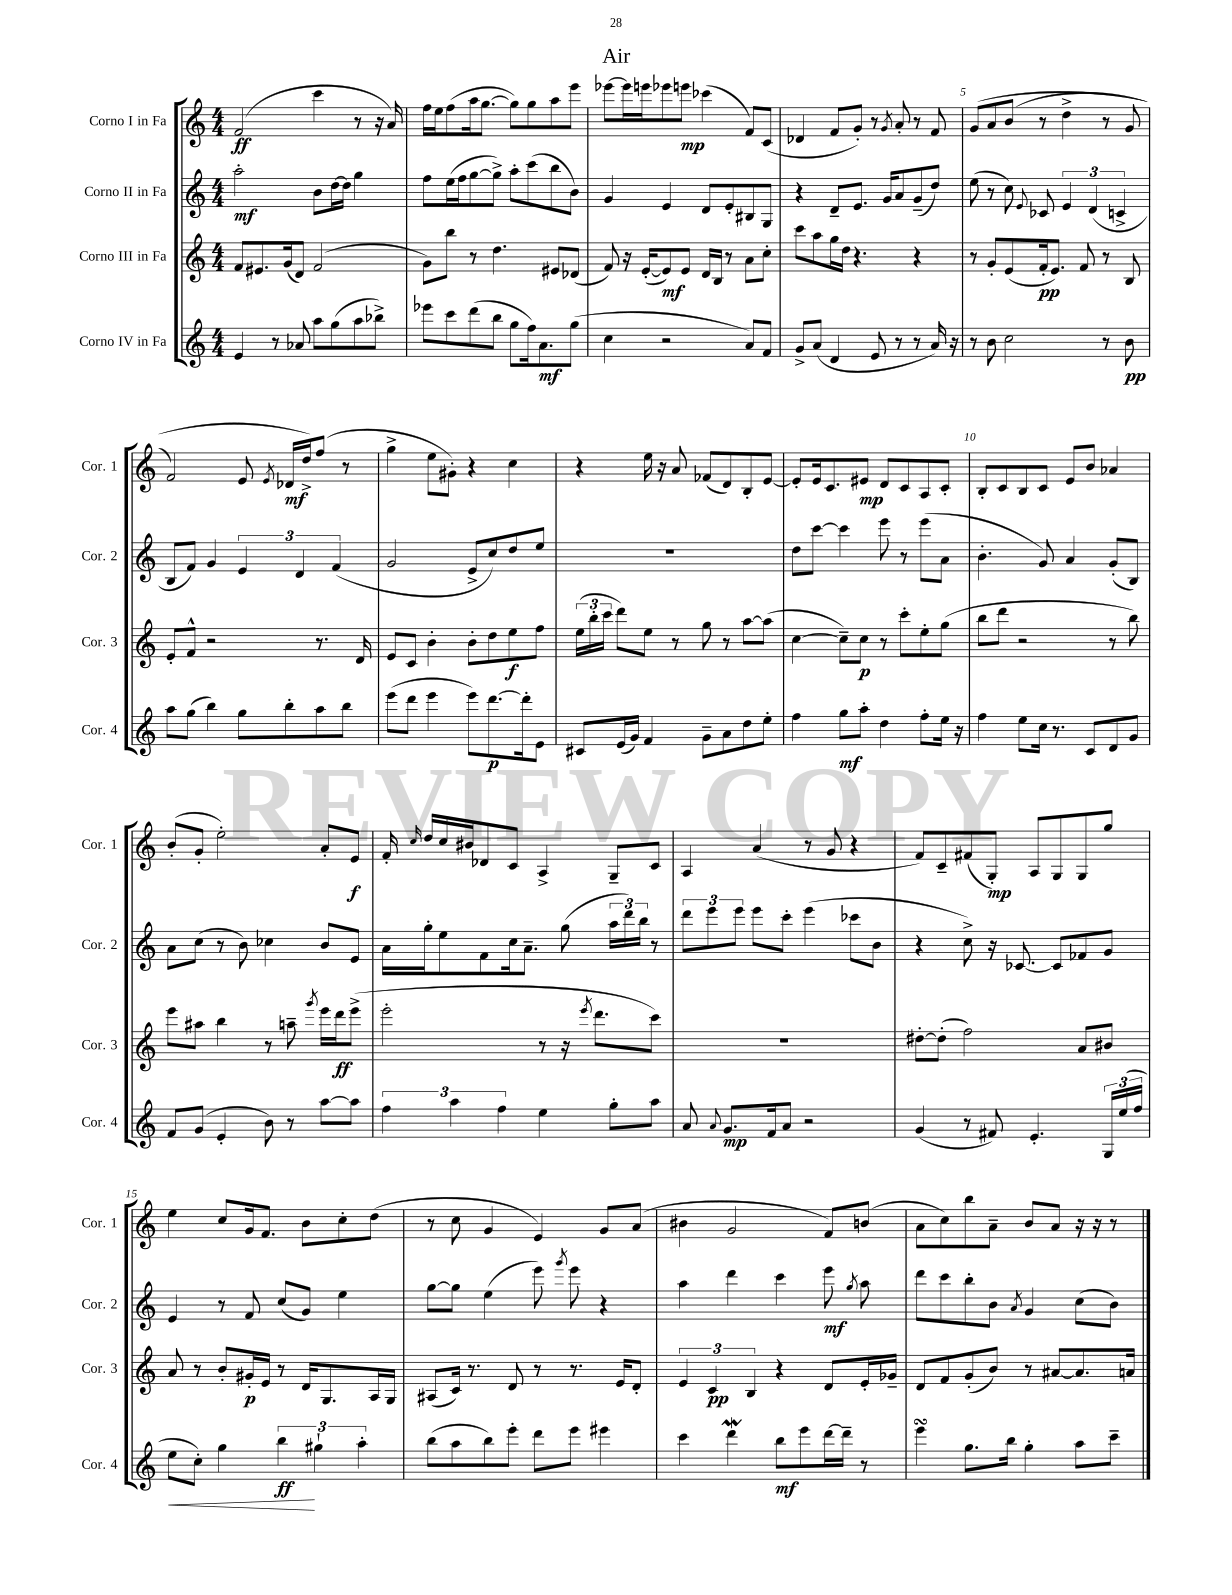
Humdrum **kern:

**kern	**dynam	**kern	**dynam	**kern	**dynam	**kern	**dynam
*part4	*part4	*part3	*part3	*part2	*part2	*part1	*part1
*staff4	*staff4	*staff3	*staff3	*staff2	*staff2	*staff1	*staff1
*I"Corno IV in Fa	*	*I"Corno III in Fa	*	*I"Corno II in Fa	*	*I"Corno I in Fa	*
*I'Cor. 4	*	*I'Cor. 3	*	*I'Cor. 2	*	*I'Cor. 1	*
*clefG2	*	*clefG2	*	*clefG2	*	*clefG2	*
*k[]	*	*k[]	*	*k[]	*	*k[]	*
*M4/4	*	*M4/4	*	*M4/4	*	*M4/4	*
=1	=1	=1	=1	=1	=1	=1	=1
4e/	.	8f/L	.	2aa'\	mf	(2f/	ff
.	.	8.e#X/	.	.	.	.	.
8r	.	.	.	.	.	.	.
.	.	(16g/k	.	.	.	.	.
8a-X/	.	8d/J)	.	.	.	.	.
8aa\L	.	(2f/	.	8b\L	.	4ccc\	.
(8gg\	.	.	.	[16dd\L	.	.	.
.	.	.	.	16dd\JJ]	.	.	.
8aa\	.	.	.	4gg\	.	8r	.
8bb-X^\J)	.	.	.	.	.	16r	.
.	.	.	.	.	.	16a/)	.
=2	=2	=2	=2	=2	=2	=2	=2
8eee-X\L	.	8g\L)	.	8ff\L	.	16ff\LL	.
.	.	.	.	.	.	16ee\J	.
8ccc\	.	8bb\J	.	(16ee\L	.	(8ff\	.
.	.	.	.	16ff\J	.	.	.
(8ddd\	.	8r	.	[8gg\	.	16aa\k	.
.	.	.	.	.	.	[8.gg\J	.
8bb\J	.	4.dd\	.	8gg^\J])	.	.	.
8gg\L	.	.	.	8aa'\L	.	8gg\L])	.
16ff\k)	.	.	.	(8ccc\	.	8gg\	.
8.a\	mf	.	.	.	.	.	.
.	.	8e#X/L	.	8bb\	.	8aa\	.
(8gg\J	.	(8d-X/J	.	8b\J)	.	8eee\J	.
=3	=3	=3	=3	=3	=3	=3	=3
4cc\	.	8f/)	.	4g/	.	[8eee-X\L	.
.	.	16r	.	.	.	16eee-\L]	.
.	.	([16e'/KL	.	.	.	16eeen\J	.
2r	.	8e/])	mf	4e/	.	8eee-X\	.
.	.	8e/J	.	.	.	8eeen\J	mp
.	.	16d/LL	.	8d/L	.	(4ccc-X\	.
.	.	16B/JJ	.	.	.	.	.
.	.	8r	.	8e'/	.	.	.
8a/L)	.	8a\L	.	8B#X/	.	8f/L)	.
8f/J	.	8cc'\J	.	8G/J	.	(8c/J	.
=4	=4	=4	=4	=4	=4	=4	=4
8g^/L	.	8ccc\L	.	4r	.	4d-X/	.
(8a/J	.	8aa\	.	.	.	.	.
4d/	.	16gg\L	.	8d~/L	.	8f/L	.
.	.	16dd\JJ	.	.	.	.	.
.	.	4.r	.	8.e/J	.	8g'/J)	.
8e/	.	.	.	.	.	8r	.
.	.	.	.	16g/KL	.	.	.
.	.	.	.	.	.	8qg/	.
8r	.	.	.	8a/	.	8a'/	.
8r	.	4r	.	(8g~/	.	8r	.
16a/)	.	.	.	8dd/J)	.	8f/	.
16r	.	.	.	.	.	.	.
=5	=5	=5	=5	=5	=5	=5	=5
8r	.	8r	.	(8ee\	.	(8g/L	.
8b\	.	8g'/L	.	8r	.	8a/	.
2cc\	.	(8e/	.	8cc\)	.	(8b/J	.
.	.	.	.	8qqe/	.	.	.
.	.	16f'/k	pp	8c-X/	.	8r	.
.	.	8.e/J)	.	.	.	.	.
.	.	.	.	6e/	.	4dd^\	.
.	.	8f/	.	.	.	.	.
.	.	.	.	(6d/	.	.	.
8r	.	8r	.	.	.	8r	.
.	.	.	.	6cn^/	.	.	.
8b\	pp	8B/	.	.	.	8g/	.
!!LO:LB:g=z
=6	=6	=6	=6	=6	=6	=6	=6
8aa\L	.	8e'/L	.	8B/L	.	2f/)	.
(8gg\J	.	8f^^/J	.	8f/J)	.	.	.
4bb\)	.	2r	.	4g/	.	.	.
8gg\L	.	.	.	6e/	.	8e/	.
.	.	.	.	.	.	8qe/	.
8bb'\	.	.	.	.	.	16d-X/LL	mf
.	.	.	.	6d/	.	.	.
.	.	.	.	.	.	16dd^/J)	.
8aa\	.	8.r	.	.	.	(8ff/J	.
.	.	.	.	(6f/	.	.	.
8bb\J	.	.	.	.	.	8r	.
.	.	16d/	.	.	.	.	.
=7	=7	=7	=7	=7	=7	=7	=7
(8eee\L	.	8e/L	.	2g/	.	4gg^\	.
8ddd\J	.	8c/J	.	.	.	.	.
4eee\	.	4b'\	.	.	.	8ee\L	.
.	.	.	.	.	.	8g#X'\J)	.
8eee\L)	.	8b'\L	.	8e^/L	.	4r	.
[8.ddd\	p	8dd\	.	8cc/)	.	.	.
.	.	8ee\	f	8dd/	.	4cc\	.
16ddd'\k]	.	.	.	.	.	.	.
8e\J	.	8ff\J	.	8ee/J	.	.	.
=8	=8	=8	=8	=8	=8	=8	=8
8c#X/L	.	(24ee\LL	.	1r	.	4r	.
.	.	24bb'\	.	.	.	.	.
.	.	24ccc\JJ	.	.	.	.	.
(16e/L	.	8ddd\L)	.	.	.	.	.
16g/JJ)	.	.	.	.	.	.	.
4f/	.	8ee\J	.	.	.	16ee\	.
.	.	.	.	.	.	16r	.
.	.	8r	.	.	.	8a/	.
8g~\L	.	8gg\	.	.	.	(8f-X/L	.
8a\	.	8r	.	.	.	8d/)	.
8dd\	.	[8aa\L	.	.	.	8B'/	.
8ee'\J	.	(8aa\J]	.	.	.	[8e/J	.
=9	=9	=9	=9	=9	=9	=9	=9
4ff\	.	[4cc\	.	8dd\L	.	8e'/L]	.
.	.	.	.	[8ccc\J	.	16e/k	.
.	.	.	.	.	.	8.c/	.
8gg\L	mf	8cc~\L])	.	4ccc\]	.	.	.
8aa'\J	.	8cc\J	p	.	.	8e#X/J	mp
4dd\	.	8r	.	8eee\	.	8d/L	.
.	.	8ccc'\L	.	8r	.	8c/	.
8ff'\L	.	8ee'\	.	(8eee\L	.	8A/	.
16ee\Jk	.	(8gg\J	.	8a\J	.	8c'/J	.
16r	.	.	.	.	.	.	.
=10	=10	=10	=10	=10	=10	=10	=10
4ff\	.	8bb\L	.	4.b'\	.	8B'/L	.
.	.	8ddd\J	.	.	.	8c/	.
8ee\L	.	2r	.	.	.	8B/	.
16cc\Jk	.	.	.	8g/)	.	8c/J	.
8.r	.	.	.	.	.	.	.
.	.	.	.	4a/	.	8e/L	.
8c/L	.	.	.	.	.	8b/J	.
8d/	.	8r	.	(8g'/L	.	4a-X/	.
8g/J	.	8bb\)	.	8B/J)	.	.	.
!!LO:LB:g=z
=11	=11	=11	=11	=11	=11	=11	=11
8f/L	.	8eee\L	.	8a\L	.	(8b'/L	.
(8g/J	.	8aa#X\J	.	(8cc\J	.	8g'/J	.
4e'/	.	4bb\	.	8r	.	2ee'\)	.
.	.	.	.	8b\)	.	.	.
8b\)	.	8r	.	4cc-X\	.	.	.
8r	.	8aan~\	.	.	.	.	.
.	.	8qggg/	.	.	.	.	.
[8aa\L	.	16eee\LL	.	8b/L	.	8a'/L	.
.	.	16ddd\J	ff	.	.	.	.
8aa\J]	.	(8eee^\J	.	8e/J	.	8e/J	f
=12	=12	=12	=12	=12	=12	=12	=12
6ff\	.	2eee'\	.	16a\LL	.	16f'/	.
.	.	.	.	.	.	16qqcc/	.
.	.	.	.	16gg'\J	.	16dd/LL	.
.	.	.	.	8ee\	.	16cc/	.
6aa\	.	.	.	.	.	.	.
.	.	.	.	.	.	16b#X/J	.
.	.	.	.	8f\	.	8d-X/	.
6ff\	.	.	.	.	.	.	.
.	.	.	.	16cc\k	.	8c/J	.
.	.	.	.	8.a~\J	.	.	.
4ee\	.	8r	.	.	.	4A^/	.
.	.	16r	.	(8gg\	.	.	.
.	.	8qeee/	.	.	.	.	.
.	.	8.ddd\L	.	.	.	.	.
8gg'\L	.	.	.	24aa\LL	.	8G~/L	.
.	.	.	.	24ddd\)	.	.	.
.	.	.	.	24bb\JJ	.	.	.
8aa\J	.	8ccc\J)	.	8r	.	8c/J	.
=13	=13	=13	=13	=13	=13	=13	=13
8a/	.	1r	.	12ddd\L	.	4A/	.
.	.	.	.	12eee\	.	.	.
8qqa/	.	.	.	.	.	.	.
8.g/L	mp	.	.	.	.	.	.
.	.	.	.	12eee\J	.	.	.
.	.	.	.	8eee\L	.	(4a/	.
16f/k	.	.	.	.	.	.	.
8a/J	.	.	.	8ccc'\J	.	.	.
2r	.	.	.	(4eee\	.	8r	.
.	.	.	.	.	.	8g/	.
.	.	.	.	8ccc-X\L	.	4r	.
.	.	.	.	8b\J	.	.	.
=14	=14	=14	=14	=14	=14	=14	=14
(4g/	.	[8dd#X'\L	.	4r	.	8f/L)	.
.	.	(8dd#'\J]	.	.	.	8c~/	.
8r	.	2ff\)	.	8cc^\)	.	(8f#X/	.
8f#X/)	.	.	.	16r	.	8G'/J)	mp
.	.	.	.	[8.c-X/	.	.	.
4.e'/	.	.	.	.	.	8A/L	.
.	.	.	.	8c-/L]	.	8G/	.
.	.	8a/L	.	8f-X/	.	8G/	.
24G/LL	.	8b#X/J	.	8g/J	.	8gg/J	.
(24ee/	.	.	.	.	.	.	.
24ff/JJ	.	.	.	.	.	.	.
!!LO:LB:g=z
=15	=15	=15	=15	=15	=15	=15	=15
!	!LO:HP:b	!	!	!	!	!	!
8ee\L	<	8a/	.	4e/	.	4ee\	.
8cc'\J)	.	8r	.	.	.	.	.
4gg\	.	8b'/L	.	8r	.	8cc/L	.
.	.	16g#X'/L	p	8f/	.	16g/k	.
.	.	16e/JJ	.	.	.	8.f/J	.
6bb\	ff	8r	.	(8cc/L	.	.	.
.	.	16d/KL	.	8g/J)	.	8b\L	.
6gg#X`\	[	.	.	.	.	.	.
.	.	8.G/	.	.	.	.	.
.	.	.	.	4ee\	.	8cc'\	.
6aa'\	.	.	.	.	.	.	.
.	.	16A/L	.	.	.	(8dd\J	.
.	.	16G/JJ	.	.	.	.	.
=16	=16	=16	=16	=16	=16	=16	=16
(8bb\L	.	(8A#X/L	.	[8gg\L	.	8r	.
8aa\	.	16c/Jk)	.	8gg\J]	.	8cc\	.
.	.	8.r	.	.	.	.	.
8bb\)	.	.	.	(4ee\	.	4g/	.
8eee'\J	.	8d/	.	.	.	.	.
8ddd\L	.	8r	.	8eee\)	.	4e/)	.
.	.	.	.	8qggg/	.	.	.
8eee\J	.	8.r	.	8eee\	.	.	.
4eee#X\	.	.	.	4r	.	8g/L	.
.	.	16e/KL	.	.	.	.	.
.	.	8d'/J	.	.	.	(8a/J	.
=17	=17	=17	=17	=17	=17	=17	=17
4ccc\	.	6e/	.	4aa\	.	4b#X\	.
.	.	6c/	pp	.	.	.	.
4dddW\	.	.	.	4ddd\	.	2g/	.
.	.	6B/	.	.	.	.	.
8bb\L	mf	4r	.	4ccc\	.	.	.
8eee\	.	.	.	.	.	.	.
[16ddd\L	.	8d/L	.	8eee\	mf	8f/L)	.
16ddd~\JJ]	.	.	.	.	.	.	.
.	.	.	.	8qgg/	.	.	.
8r	.	16e'/L	.	8aa\	.	(8bn/J	.
.	.	16g-X~/JJ	.	.	.	.	.
=18	=18	=18	=18	=18	=18	=18	=18
4eeesSsS\	.	8d/L	.	8ddd\L	.	8a\L	.
.	.	8f/	.	8ccc\	.	8cc\)	.
8.gg\L	.	(8g'/	.	8bb'\	.	8bb\	.
.	.	8b/J)	.	8b\J	.	8a~\J	.
16bb\Jk	.	.	.	.	.	.	.
.	.	.	.	8qa/	.	.	.
4gg'\	.	8r	.	4g/	.	8b/L	.
.	.	[8a#X/L	.	.	.	8a/J	.
8aa\L	.	8.a#/]	.	(8cc\L	.	16r	.
.	.	.	.	.	.	16r	.
8ccc~\J	.	.	.	8b\J)	.	8r	.
.	.	16an/Jk	.	.	.	.	.
==	==	==	==	==	==	==	==
*-	*-	*-	*-	*-	*-	*-	*-
